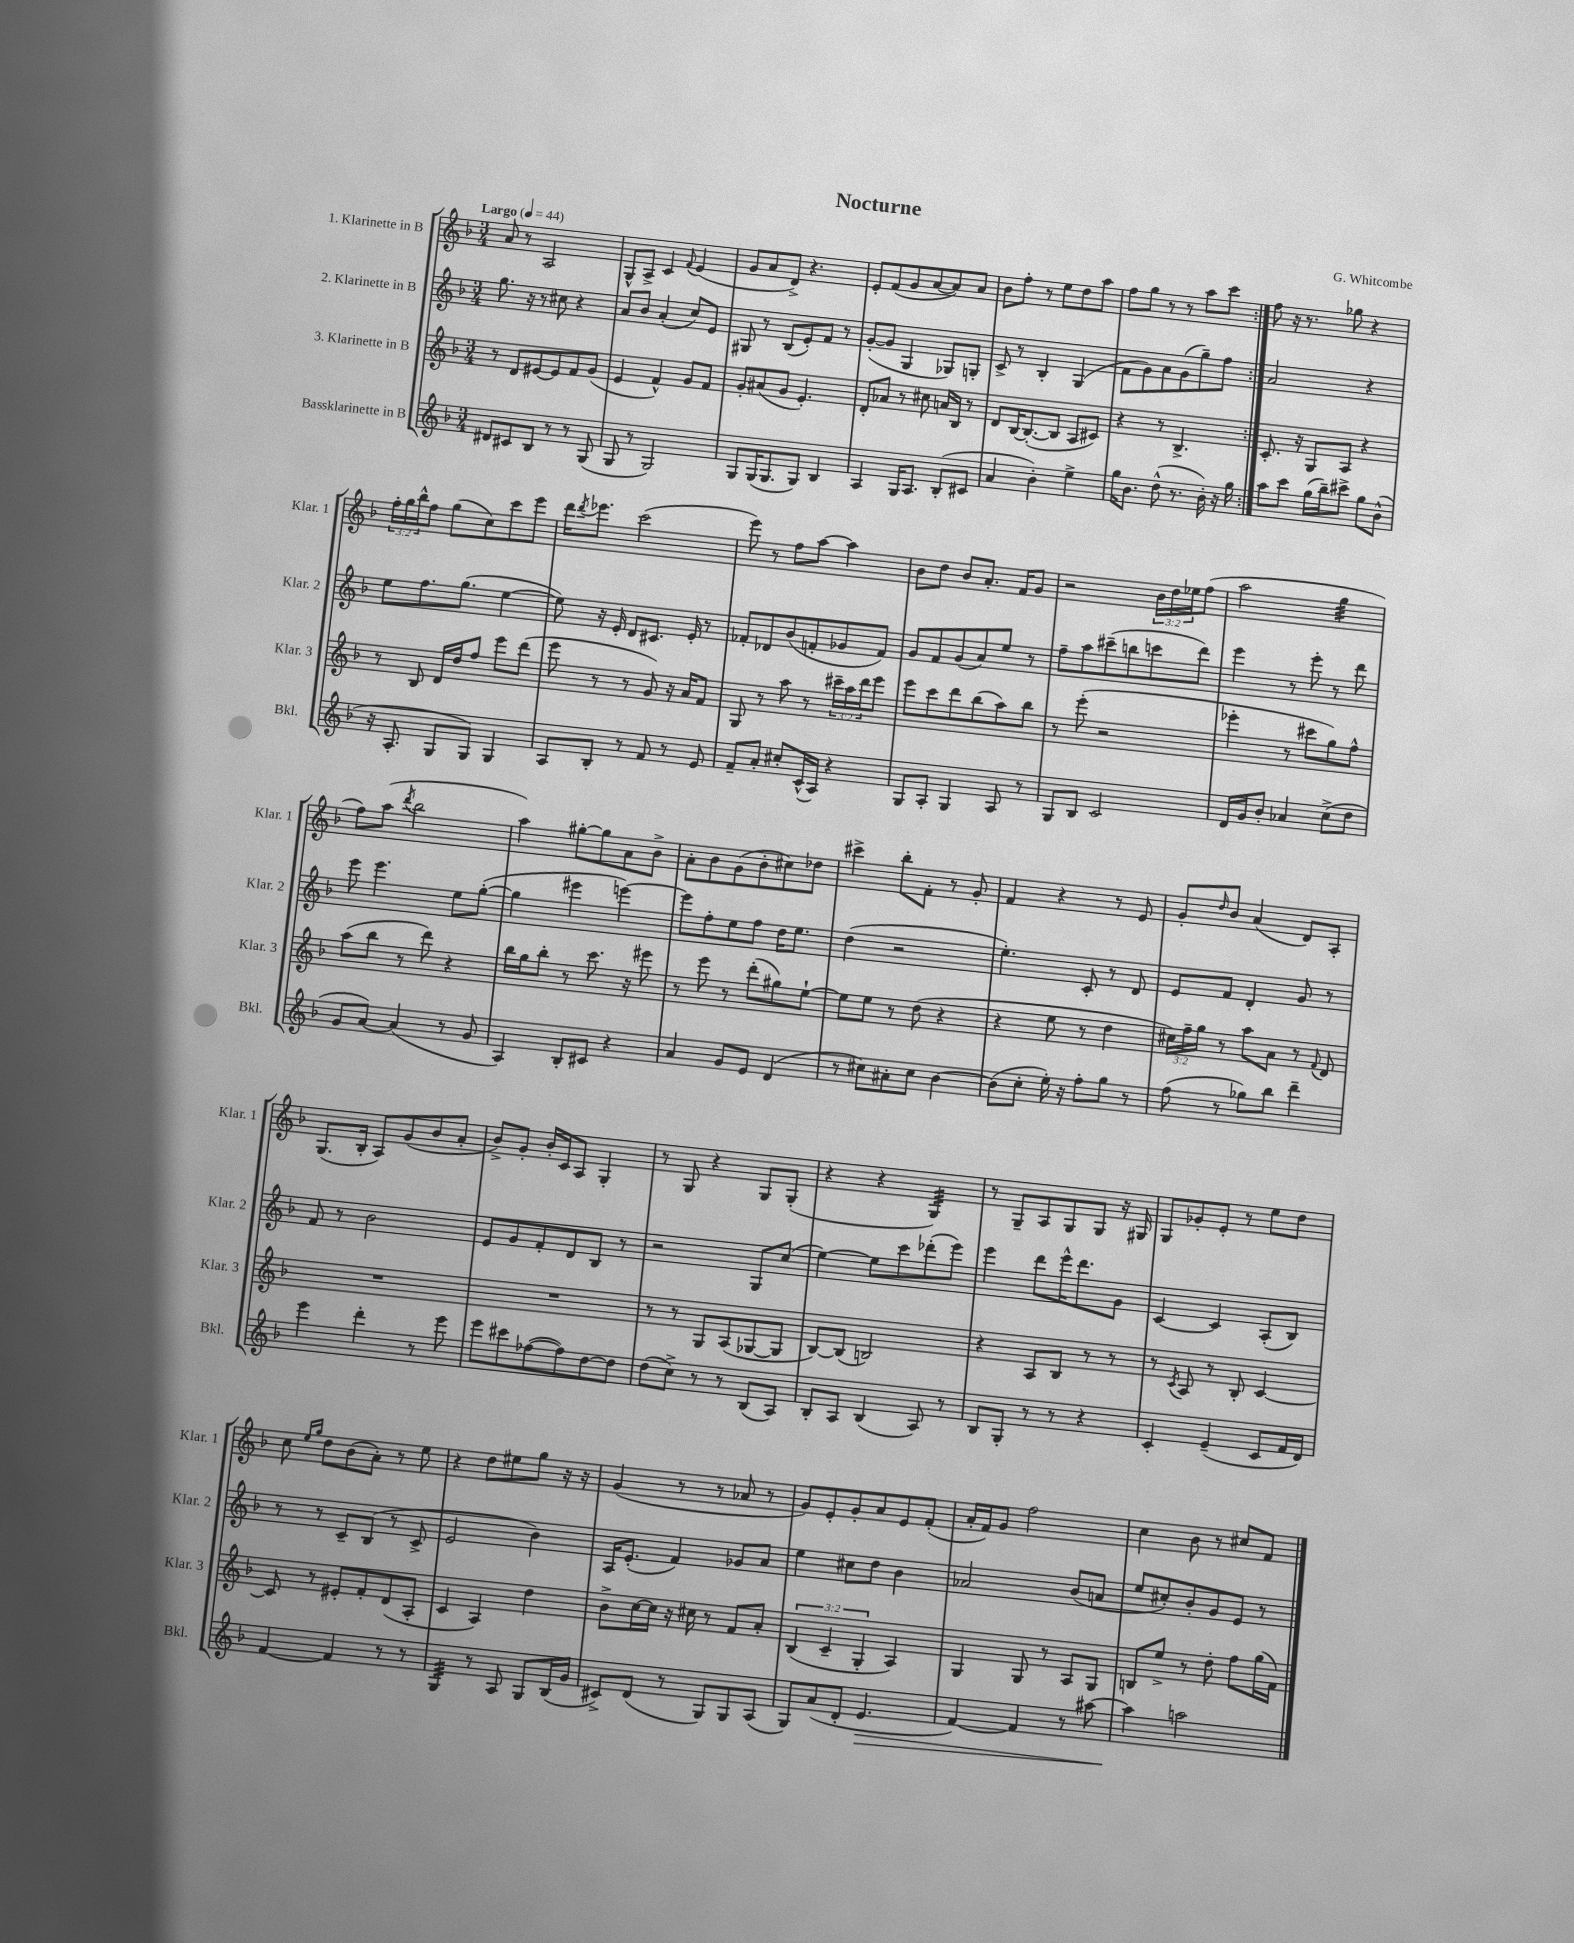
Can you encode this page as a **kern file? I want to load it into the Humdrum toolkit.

**kern	**kern	**kern	**kern
*staff4	*staff3	*staff2	*staff1
*clefG2	*clefG2	*clefG2	*clefG2
*k[b-]	*k[b-]	*k[b-]	*k[b-]
*M3/4	*M3/4	*M3/4	*M3/4
*MM44	*MM44	*MM44	*MM44
8d#/L	8r	8.gg\	8a/
8c#/	8d/L	.	8r
.	.	16r	.
8B-/J	[8e#/	8r	2A/
8r	8e#/]	8cc#\	.
8r	8f/	4r	.
(8G/	(8g/J	.	.
=	=	=	=
8G/	4e/	8a/L	8G^^/L
8r	.	8b-/J	8A^/J
2G/)	4f^^/)	(4a'/	4c/
.	.	.	8qqf/
.	8g/L	8cc/L)	(4e/
.	8f/J	8e/J	.
=	=	=	=
8G/L	8g'/L	8G#/	8g/L
(16G/K	(8a#/	8r	8a/
8.G/	.	.	.
.	8g/J	(8B-/L	8d^/J)
8G/J)	4.e'/)	8e'/)	4.r
4B-/	.	8f/J	.
.	.	8r	.
=	=	=	=
4A/	8d'/L	([8g'/L	8e'/L
.	8a-/J	8g/]J	(8f/
16G/LK	8r	4G/	8g/
8.A/J	.	.	.
.	8cc#\	.	[8a/
(8B-'/L	16a/LL	8G-/L)	8a/])
.	16B-/JJ	.	.
8c#/J	8r	8G'/J	8a/J
=	=	=	=
4a/	8d/L	8c^/	8b-\L
.	[16B-/K	8r	8ff'\J
.	(8.B-'/_	.	.
4b-'\)	.	4B-'/	8r
.	8B-/]J	.	8ee\L
4ee^\	8A/L	(4G/	8dd\
.	8c#/J)	.	8aa\J
=	=	=	=
16gg\LK	4r	8f\L	8ff\L
8.b-\J	.	.	.
.	.	8g\)	8gg\J
(8dd^^\	8r	8a\	8r
8.r	4.B-^/	(8g\	8r
.	.	8gg~\)	8aa\L
16b-'\)	.	.	.
16r	.	8ff\J	8ccc\J
16gg\	.	.	.
=:|!	=:|!	=:|!	=:|!
8aa\L	8.c'/	2a/	8ff\
8ccc\J	.	.	16r
.	16r	.	8.r
(16gg\LL	8G/L	.	.
16bb-~\J)	.	.	.
8ccc#^\J	8A/J	.	8gg-\
8gg\L	4r	4r	4r
(8b-^^\J	.	.	.
=	=	=	=
16r	8r	8ee\L	24ff'\LL
.	.	.	24gg\
8.A'/	.	.	.
.	.	.	24bb-^^\J
.	8B-/	8.ff\	8ff\J
8G/L	16d/LL	.	(8gg\L
.	16dd/J	(8.gg\J	.
8G/J)	8ff/J	.	8cc\)
4G/	8eee\L	[4ee\	8ccc\
.	(8ddd\J	.	8eee\J
=	=	=	=
8A/L	8eee\	8ee\])	16ddd\LK
.	.	.	8qddd/
.	.	.	8.eee-\J
8B-'/J	8r	16r	.
.	.	16e'/	.
8r	8r	8d/L	(2ccc\
8f/	8g/)	8.c#/J	.
8r	16r	.	.
.	16a/LK	16e'/	.
8e/	8f/J	8r	.
=	=	=	=
8f~/L	8G/	8f-'/L	8eee\)
8a'/J	8r	8d-/	8r
8cc#'/L	8aa\	(8b-/	8ff\L
(16c^^/L	8r	8f'/	[8aa\J
16A/JJ)	.	.	.
4r	24ccc#~\LL	8g-/	4aa\]
.	24aa\	.	.
.	24ddd\J	.	.
.	8eee\J	8f/J)	.
=	=	=	=
8G/L	8eee\L	8g/L	8b-\L
8A'/J	8ccc\	8f/	8dd\J
4G/	8ddd\	(8g/	8b-/L
.	(8bb-\	8a/)	8.a'/J
8A/	8aa\)	8ee/J	.
.	.	.	16f/LK
8r	8bb-\J	8r	8g/J
=	=	=	=
8G/L	8r	8ff~\L	2r
8B-/J	(8eee'\	8aa\	.
2c/	2r	(8ccc#~\	.
.	.	8bb\	.
.	.	8ccc\	24b-\LL
.	.	.	24dd\
.	.	.	24ee-\J
.	.	8ddd\J)	(8ff\J
=	=	=	=
16d/LL	4eee-'\	4eee\	2aa\
16g/J	.	.	.
8b-'/J	.	.	.
4a-/	8r	8r	.
.	8ccc#\L	8eee'\	.
(8cc^\L	8gg\)	8r	4gg\
8dd\J	8ff^^\J	8ddd\	.
=	=	=	=
8g/L	(8aa\L	8eee\	8ff\L)
[8a/J)	8bb-\J	4.eee\	(8aa\J
.	.	.	8qddd/
(4a/]	8r	.	2bb-\
.	8ddd\)	.	.
8r	4r	8ee\L	.
8g/	.	([8gg'\J	.
=	=	=	=
4A/)	16bb-\LL	4gg\]	4aa\)
.	16gg\J	.	.
.	8bb-'\J	.	.
8B-'/L	8r	4eee#\	[8gg#'\L
8c#/J	8.ccc\	.	8gg#\]
4r	.	[4eee\)	8a\
.	16r	.	.
.	8eee#\	.	8b-^\J
=	=	=	=
4a/	8r	8eee\]L	8a'\L
.	8eee\	8ff'\	8b-\
8g/L	8r	8ee\	(8g\
8e/J	(8ddd'\L	8ff\J	8b-'\
(4d/	8gg#\)	16dd\LK	8cc#\)
.	.	8.ee\J	.
.	[8ee`\J	.	8dd-\J
=	=	=	=
8r	8ee\]L	(4dd\	4ccc#^\
8cc#\L)	8ee\J	.	.
8a#'\	8r	2r	8bb-'\L
8cc#\J	(8dd\	.	8f'\J
[4b-\	4r	.	8r
.	.	.	8g'/
=	=	=	=
(8b-\]L	4r	4.ee'\)	4f/
8cc'\J	.	.	.
16ee'\)	8ee\	.	4r
16r	.	.	.
8ff'\L	8r	8c'/	.
8gg\J	4dd\	8r	8r
8r	.	8d/	8e/
=	=	=	=
(8ff\	24cc#\LL)	8e/L	8g'/L
.	24ff~\	.	.
.	24gg\JJ	.	.
.	.	.	16qqdd/
8r	8r	8f/J	8b-/J
8gg-\L)	8aa\L	4d'/	(4a/
8bb-\J	8a\J	.	.
4ddd~\	8r	8g/	8d/L)
.	8qqf/	.	.
.	8d/	8r	8A'/J
=	=	=	=
4eee\	2.r	8f/	(8.G/L
.	.	8r	.
.	.	.	16B-'/Jk
4ddd'\	.	2b-\	8A/L)
.	.	.	(8g/
8r	.	.	8b-/
8eee\	.	.	8a'/J
=	=	=	=
8eee\L	2.r	8e/L	8b-^/L)
8ccc#\	.	8g/	8g'/J
([8ff-\	.	8f'/	16b-'/LL
.	.	.	16c/J
8ff-\])	.	8d/	8A/J
[8dd\	.	8B-/J	4G'/
8dd\]J	.	8r	.
=	=	=	=
(8dd\L	8r	2r	8r
8cc^\J)	8r	.	8G/
8r	8G/L	.	4r
8r	(8A/	.	.
(8B-/L	[8G-/	8G/L	8G/L
8A/J)	8G-/]J	(8cc/J	(8G'/J
=	=	=	=
8B-'/L	[8B-/L)	[4ee\)	4r
8A/J	(8B-/]J	.	.
(4B-/	2B/)	8ee\]L	4r
.	.	8ccc\	.
8A/)	.	(8ddd-'\	4G/)
8r	.	8eee\J)	.
=	=	=	=
8B-/L	4r	4eee\	8r
8G'/J	.	.	8G~/L
8r	8A/L	8ddd\L	8A/
8r	8B-/J	16eee^^\K	8G/
.	.	8.ddd\	.
4r	8r	.	8G/J
.	8r	8g\J	16r
.	.	.	16G#/
=	=	=	=
4c'/	8r	[4c/	8G/L
.	8qc/	.	.
.	8A/	.	8g-'/
(4e~/	8r	4c/]	8e'/J
.	8B-'/	.	8r
8c/L	[4c/	(8A'/L	8ee\L
16f/L	.	8B-/J)	8dd\J
16d/JJ)	.	.	.
=	=	=	=
[4f/	8c/]	8r	8cc\
.	.	.	16qqee/LL
.	.	.	16qqgg/JJ
.	8r	8r	8dd\L
4f/]	8e#'/L	8c~/L	(8b-\
.	8f'/	(8B-/J	8a'\J)
8r	(8d/	8r	8r
8r	8A'/J	8c^/	8ee\
=	=	=	=
4G/	4c/	2e/	4r
8r	4A/)	.	8dd\L
8A/	.	.	8ee#\
8G/L	4dd\	4b-\)	8gg\J
(16B-/L	.	.	16r
16g/JJ	.	.	16r
=	=	=	=
8c#^/L)	8b-^\L	16A/LK	(4g/
.	.	(8.e'/J	.
(8d/J	[16cc\L	.	.
.	16cc\]JJ	.	.
8r	16r	4f/)	8r
.	16cc#\	.	.
8G/L)	8r	.	8r
8G/	8f/L	8g-/L	8a-/
(8A/J	8a'/J	8a/J	8r
=	=	=	=
8G/L)	(6B-/	4ee\	8g/L)
(8a/	.	.	8e'/
.	6c~/	.	.
8d'/J	.	8cc#\L	8g'/
.	6G'/	.	.
4.e/	.	8dd\J	8a/
.	4A/)	4b-\	8e/
.	.	.	(8f'/J
=	=	=	=
[4f/)	4G/	2a-/	16a'/LL
.	.	.	16f/J)
.	.	.	8g/J
4f/]	8G/	.	2ff\
.	8r	.	.
8r	8A/L	(8b-/L	.
[8aa#\	8G/J	8a/J	.
=	=	=	=
4aa#\]	8B/L	8ee/L	4cc\
.	8ee^/J	8cc#'/)	.
2aa\	8r	8b-'/	8b-\
.	8dd'\	8g/	8r
.	8ff\L	8e/J	8cc#/L
.	(16gg\L	8r	8f/J
.	16f\JJ)	.	.
==	==	==	==
*-	*-	*-	*-
